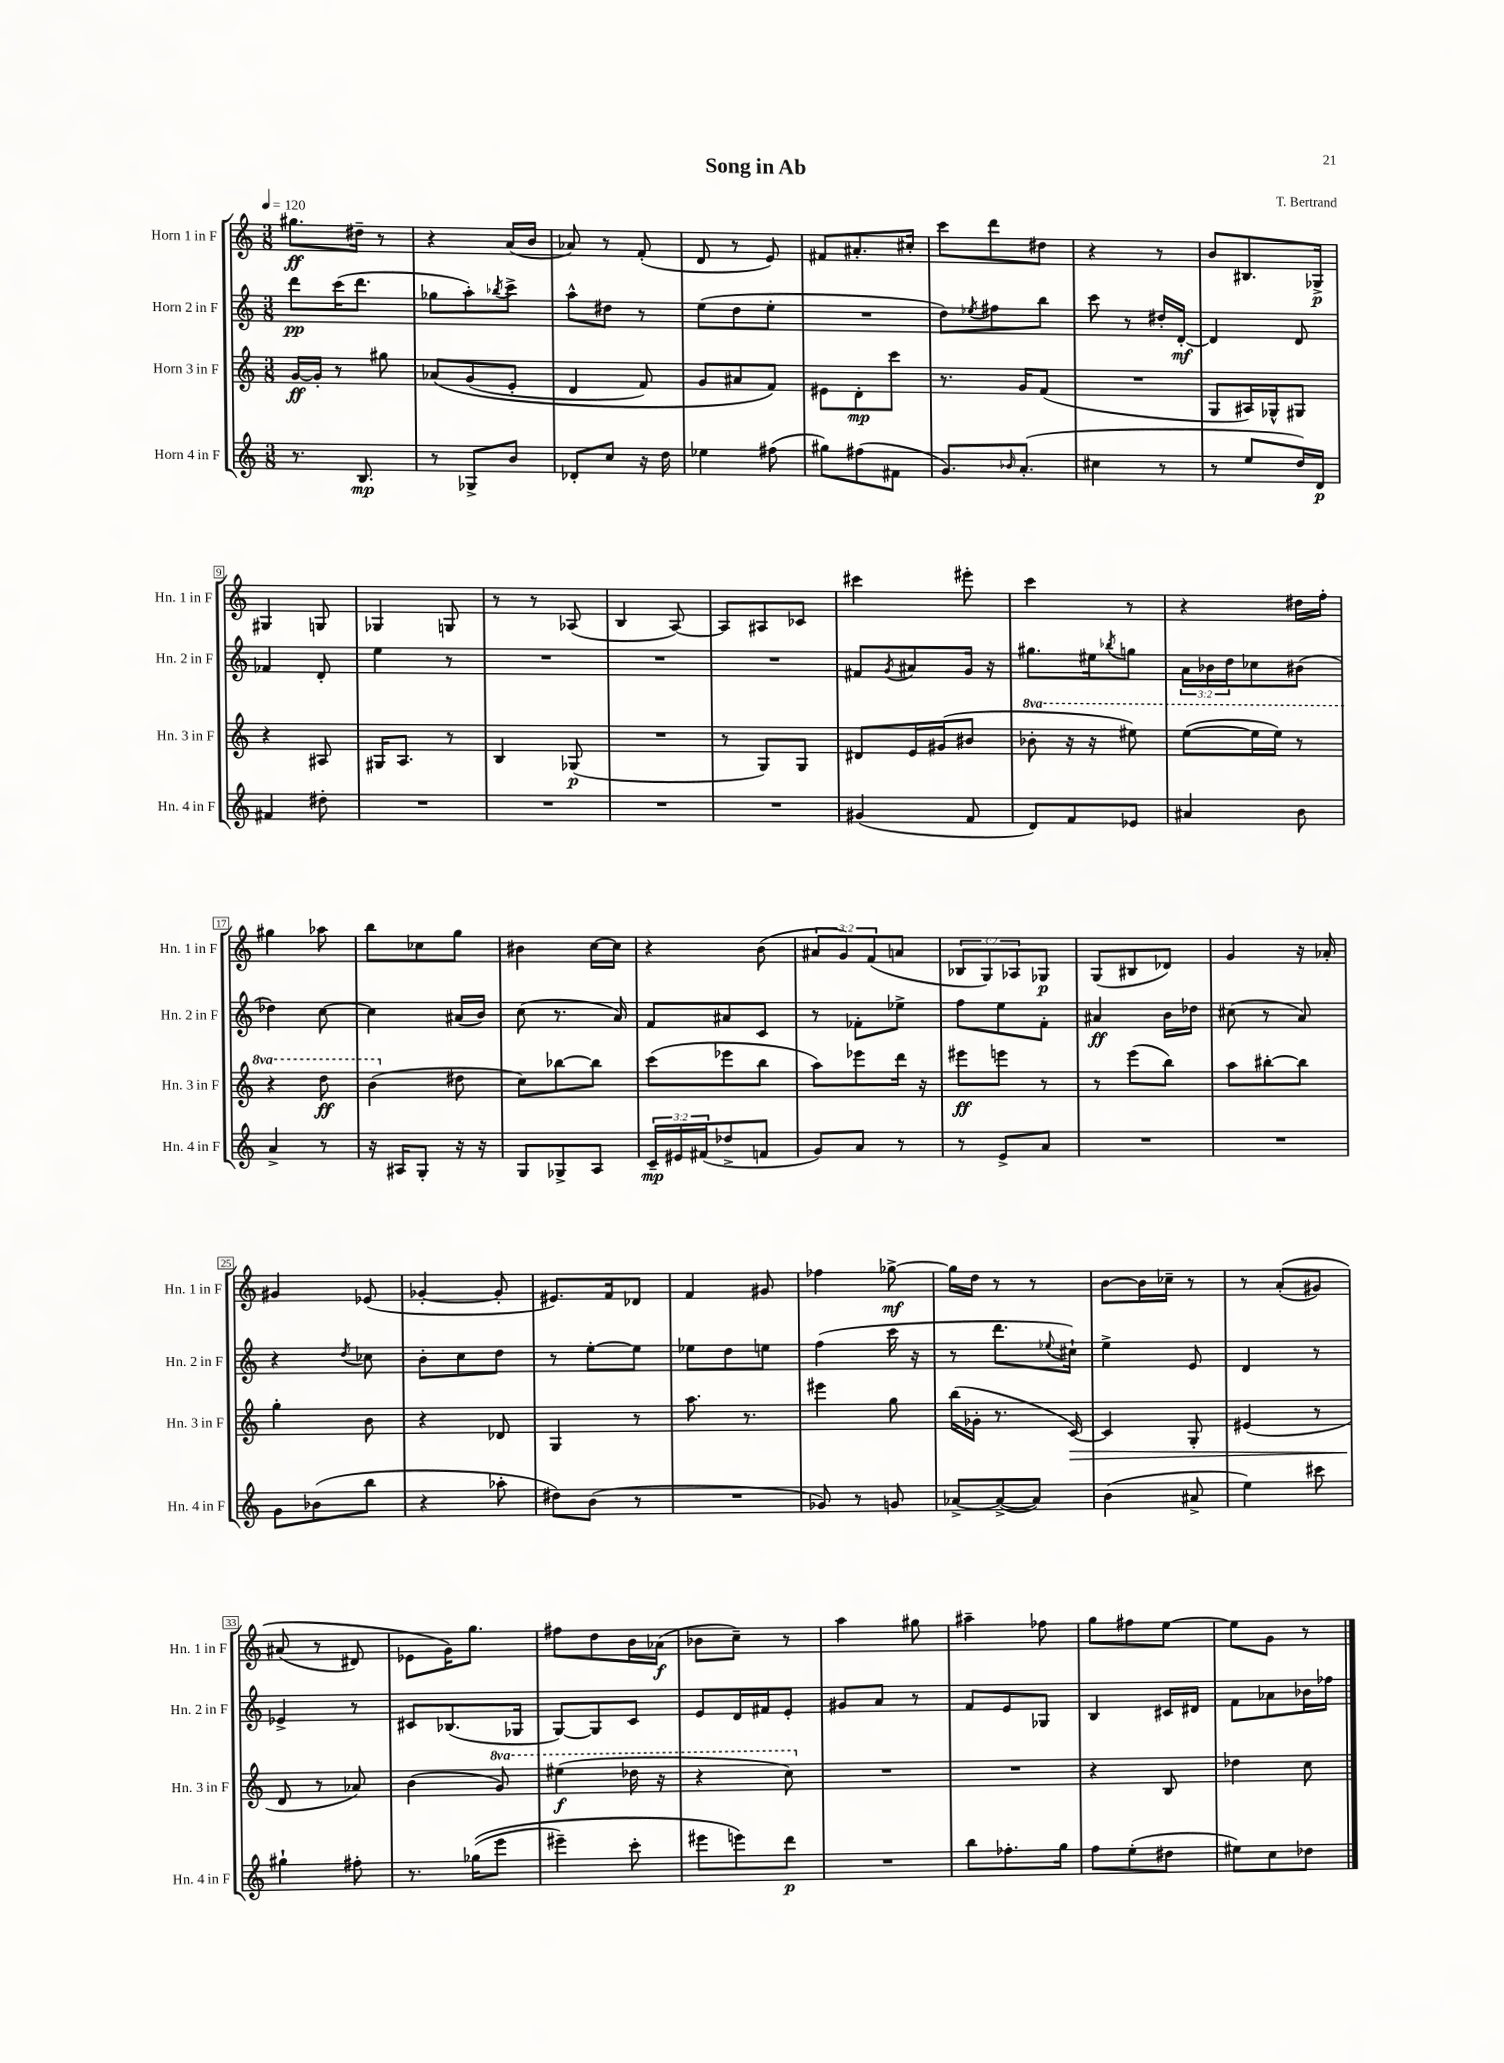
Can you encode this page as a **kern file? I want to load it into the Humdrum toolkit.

**kern	**kern	**kern	**kern
*staff4	*staff3	*staff2	*staff1
*clefG2	*clefG2	*clefG2	*clefG2
*k[]	*k[]	*k[]	*k[]
*M3/8	*M3/8	*M3/8	*M3/8
*MM120	*MM120	*MM120	*MM120
8.r	[16g/LL	8ddd\L	8.gg#\L
.	16g'/]JJ	.	.
.	8r	(16ccc\K	.
8.B/	.	8.ddd\J	16dd#~\Jk
.	8gg#\	.	8r
=	=	=	=
8r	&(8a-/L	8gg-\L	4r
8G-^/L	(8g/	8aa'\)	.
.	.	8qbb-/	.
8b/J	8e'/J	8ccc^\J	(16a/LL
.	.	.	16b/JJ
=	=	=	=
8d-'/L	4d/	8aa^^\L	8a-/)
8cc/J	.	8dd#\J	8r
16r	8f/)	8r	(8f'/
16dd\	.	.	.
=	=	=	=
4ee-\	8g/L	(8ee\L	8d/
.	8a#/	8dd\	8r
(8ff#\	8f/J&)	8ee'\J	8e/)
=	=	=	=
8gg#\L)	8e#\L	4.r	8f#/L
(8ff#\	8d'\	.	8.a#'/
8f#\J	8ccc\J	.	.
.	.	.	16cc#'/Jk
=	=	=	=
8.g/L)	8.r	8dd\L)	8ccc\L
.	.	8qee-/	.
.	.	8ff#\	8ddd\
16qqb-/	.	.	.
(8.a'/J	16g/LK	.	.
.	(8f/J	8bb\J	8dd#\J
=	=	=	=
4cc#\	4.r	8ccc\	4r
.	.	8r	.
8r	.	16dd#'/LL	8r
.	.	[16d'/JJ	.
=	=	=	=
8r	8G/L	4d/]	8b/L
8ee/L	16A#/L)	.	8.B#/
.	16G-^^/J	.	.
16dd/L)	8G#/J	8d/	.
16d/JJ	.	.	16G-^/Jk
=	=	=	=
4f#/	4r	4f-/	4G#/
8dd#'\	8A#/	8d'/	8G/
=	=	=	=
4.r	16G#/LK	4ee\	4G-/
.	8.A/J	.	.
.	8r	8r	8G/
=	=	=	=
4.r	4B/	4.r	8r
.	.	.	8r
.	(8G-/	.	(8A-/
=	=	=	=
4.r	4.r	4.r	4B/
.	.	.	[8A/)
=	=	=	=
4.r	8r	4.r	8A/]L
.	8G/L)	.	8A#/
.	8G/J	.	8c-/J
=	=	=	=
(4g#/	8d#/L	8f#/L	4ccc#\
.	.	8qg/	.
.	16e/L	8a#/	.
.	(16g#/J	.	.
8f/	8b#/J	16g/Jk	8eee#'\
.	.	16r	.
=	=	=	=
8d/L)	8bb-'\	8.gg#\L	4ccc\
8f/	16r	.	.
.	16r	16ee#\k	.
.	.	8qbb-/	.
8e-/J	8eee#\)	8gg\J	8r
=	=	=	=
4a#/	([8eee\L	24a\LL	4r
.	.	24b-\	.
.	.	24dd\J	.
.	16eee\]L	8cc-\	.
.	16eee\JJ)	.	.
8b\	8r	(8b#\J	16dd#\LL
.	.	.	16ff'\JJ
=	=	=	=
4a^/	4r	4dd-\)	4gg#\
8r	8ddd\	[8cc\	8aa-\
=	=	=	=
16r	(4bb\	4cc\]	8bb\L
16A#/LK	.	.	.
8G'/J	.	.	8cc-\
16r	8dd#\	(16a#/LL	8gg\J
16r	.	16b/JJ)	.
=	=	=	=
8G/L	8cc\L)	(8cc\	4b#\
8G-^/	[8bb-\	8.r	.
8A/J	8bb-\]J	.	[16cc\LL
.	.	16a/)	16cc\]JJ
=	=	=	=
24c~/LL	(8ccc\L	8f/L	4r
24e#/	.	.	.
(24f#/J	.	.	.
8dd-^/	8eee-\	8a#/	.
8f/J	8bb\J	8c/J	(8b\
=	=	=	=
8g/L)	8aa\L)	8r	12a#/L
.	.	.	12g/)
8a/J	8eee-\	8f-'\L	.
.	.	.	(12f/
8r	16ddd\Jk	8ee-^\J	8a/J
.	16r	.	.
=	=	=	=
8r	8eee#\L	8ff\L	12B-/L
.	.	.	12G/)
8e^/L	8eee\J	8ee\	.
.	.	.	12A-/
8a/J	8r	8f'\J	8G-/J
=	=	=	=
4.r	8r	4a#/	(8G/L
.	(8eee\L	.	8B#/
.	8bb\J)	16b\LL	8d-/J)
.	.	16dd-\JJ	.
=	=	=	=
4.r	8aa\L	(8cc#\	4g/
.	[8bb#'\	8r	.
.	8bb#\]J	8a/)	16r
.	.	.	16a-'/
=	=	=	=
8g\L	4gg'\	4r	4g#/
(8b-\	.	.	.
.	.	8qdd/	.
8bb\J	8b\	8cc-\	(8e-/
=	=	=	=
4r	4r	8b'\L	[4g-'/
.	.	8cc\	.
8aa-'\	8d-/	8dd\J	8g-'/]
=	=	=	=
8dd#\L)	4G/	8r	8.e#/L)
(8b\J	.	[8ee'\L	.
.	.	.	16f/k
8r	8r	8ee\]J	8d-/J
=	=	=	=
4.r	8.aa\	8ee-\L	4f/
.	.	8dd\	.
.	8.r	.	.
.	.	8ee\J	8g#/
=	=	=	=
8g-/)	4eee#\	(4ff\	4ff-\
8r	.	.	.
8g/	8gg\	16ccc\	[8gg-^\
.	.	16r	.
=	=	=	=
[8a-^/L	(16bb\LL	8r	16gg-\]LL
.	16g-'\JJ	.	16dd\JJ
(8a-^/_	8.r	8.ddd\L	8r
8a-/]J)	.	.	8r
.	.	8qqee-/	.
.	[16c/)	16cc#`\Jk)	.
=	=	=	=
(4b\	4c/]	4ee^\	[8b\L
.	.	.	16b\]L
.	.	.	16cc-~\JJ
8a#^/	8G'/	8e/	8r
=	=	=	=
4ee\)	(4e#/	4d/	8r
.	.	.	&((8a'/L
8ccc#\	8r	8r	8g#/J)
=	=	=	=
4gg#`\	8d/	4e-^/	(8a#/
.	8r	.	8r
8ff#'\	8a-/)	8r	8d#/)
=	=	=	=
8.r	(4b\	8c#/L	8e-\L
.	.	(8.B-/	16g\K&)
&((16gg-\LK	.	.	8.gg\J
8eee\J	8gg/)	.	.
.	.	16G-/Jk	.
=	=	=	=
4eee#~\)	(4eee#\	[8G/L)	8ff#\L
.	.	8G/]	8dd\
8ccc'\	16ddd-\	8c/J	16b\L
.	16r	.	(16a-\JJ
=	=	=	=
8eee#\L	4r	8e/L	8b-\L
8eee\&)	.	16d/L	8cc~\J)
.	.	16f#/J	.
8ddd\J	8ccc\)	8e'/J	8r
=	=	=	=
4.r	4.r	8g#/L	4aa\
.	.	8a/J	.
.	.	8r	8gg#\
=	=	=	=
8bb\L	4.r	8f/L	4aa#~\
8.ff-'\	.	8e/	.
.	.	8G-/J	8ff-\
16gg\Jk	.	.	.
=	=	=	=
8ff\L	4r	4B/	8gg\L
(8ee'\	.	.	8ff#\
8dd#\J	8B/	16c#/LL	[8ee\J
.	.	16d#/JJ	.
=	=	=	=
8ee#\L)	4dd-\	8f\L	8ee\]L
8cc\	.	8a-\	8g\J
8dd-\J	8cc\	16b-\L	8r
.	.	16ff-\JJ	.
==	==	==	==
*-	*-	*-	*-
